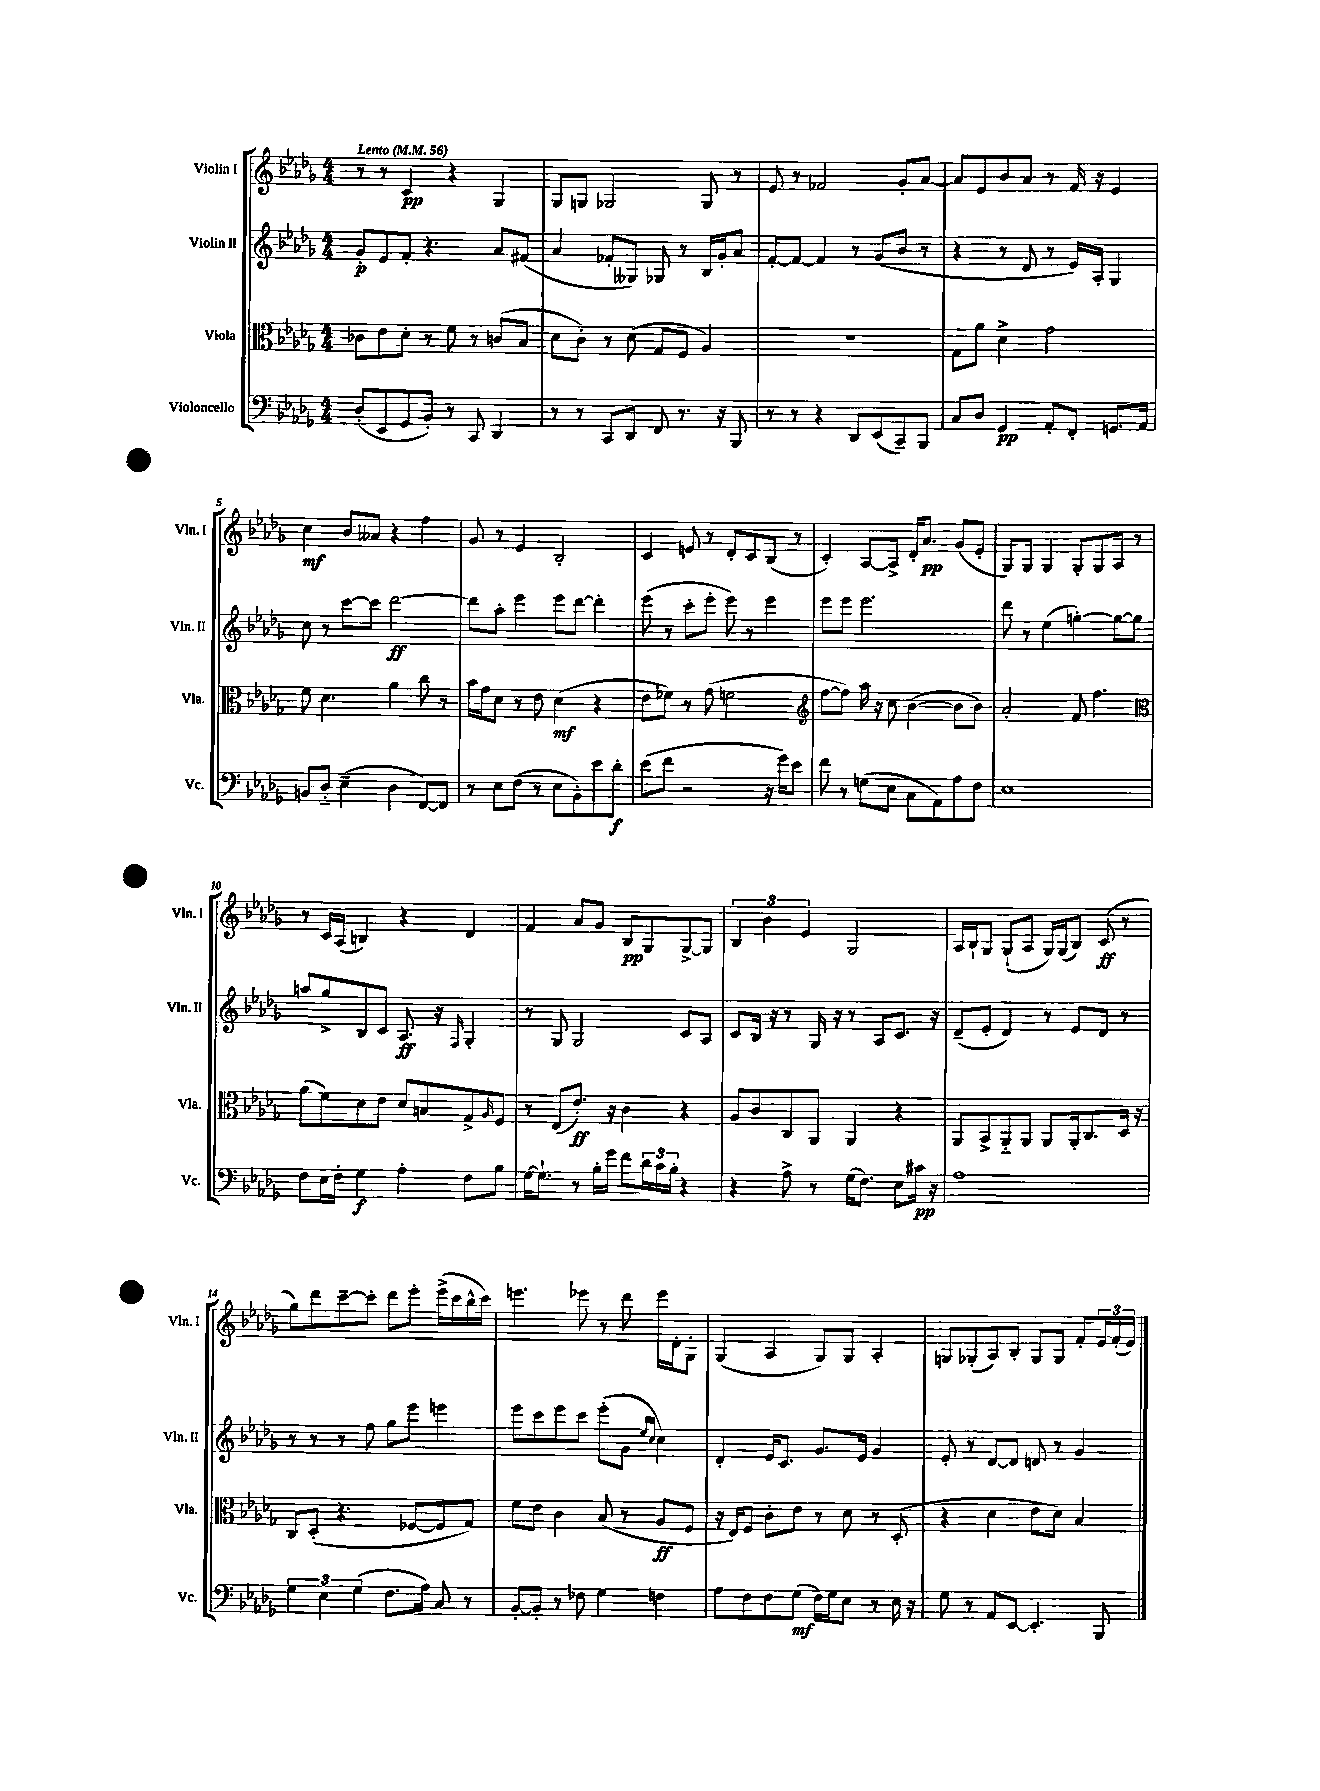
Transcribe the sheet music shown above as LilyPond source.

<<
\new StaffGroup <<
\new Staff = "s0" \with { instrumentName = "Violin I" shortInstrumentName = "Vln. I" } {
    \clef treble \key des \major \numericTimeSignature \time 4/4 \tempo "Lento" 4 = 56
    r8 r8 c'4\pp r4 ges4 |
    ges8 g8 ges2 ges8 r8 |
    ees'8 r8 fes'2 ges'8-. aes'8~ |
    aes'8 ees'8 bes'8 aes'8 r8 f'16 r16 ees'4 |
    c''4\mf bes'8 aeses'8 r4 f''4 |
    ges'8 r8 ees'4 bes2-. |
    c'4 e'8 r8 des'8-. c'8 bes8( r8 |
    c'4-.) aes8~ aes8-> des'16-. aes'8.\pp ges'8( ees'8-. |
    ges8) ges8 ges4 ges8-. ges8 aes8 r8 |
    r8 c'16 aes16( b4) r4 des'4 |
    f'4 aes'8 ges'8 bes8\pp ges8 ges8~-> ges8 |
    \tuplet 3/2 { bes4 bes'4 ees'4 } ges2 |
    aes16 bes16-! ges8 ges8-!( aes8 ges16) ges16( bes8) c'8\ff( r8 |
    ges''8) des'''8 c'''8~-- c'''8-. des'''8 ees'''8-. ees'''16->( c'''16 bes''16-^ c'''16) |
    e'''4. ees'''8 r8 des'''8 ees'''16 des'16-. ges8-. |
    ges4( aes4 ges8) ges8 aes4-. |
    g8 ges8-.( aes8) bes8-. ges8 ges8 f'8-. \tuplet 3/2 { ees'16 f'16-.( ees'16) } \bar "|." |
}
\new Staff = "s1" \with { instrumentName = "Violin II" shortInstrumentName = "Vln. II" } {
    \clef treble \key des \major \numericTimeSignature \time 4/4
    ges'8-.\p ees'8 f'8-. r4. aes'8 fis'8( |
    aes'4 fes'8-. geses8) ges8 r8 bes16 ges'16-. aes'8 |
    f'8~-. f'8~ f'4 r8 ges'8( bes'8 r8 |
    r4 r8 des'8 r8 ees'16) aes16-. ges4 |
    c''8 r8 c'''8~ c'''8 des'''2~\ff |
    des'''8 aes''8-. ees'''4 ees'''8 des'''8~ des'''4-. |
    ees'''8( r8 c'''8-. ees'''8-. ees'''8) r8 ees'''4 |
    ees'''8 ees'''8 ees'''2. |
    des'''8 r8 ees''4( g''4~-.) g''8~ g''8 |
    a''8 ges''8-> bes8 c'8 aes8.\ff r16 \grace { f16 } ges4-. |
    r8 ges8 ges2 c'8 aes8 |
    c'8 bes16 r16 r8 ges16 r16 r8 aes8 c'8. r16 |
    des'8--( ees'8-. des'4) r8 ees'8 des'8 r8 |
    r8 r8 r8 f''8 ges''8 ees'''8 e'''4 |
    ees'''8 c'''8 ees'''8 c'''8 ees'''8-.( ges'8 \grace { ees''16 c''16 } c''4) |
    des'4-. ees'16 c'8. ges'8. ees'16 ges'4 |
    ees'8-. r8 des'8~ des'8 d'8 r8 ges'4 \bar "|." |
}
\new Staff = "s2" \with { instrumentName = "Viola" shortInstrumentName = "Vla." } {
    \clef alto \key des \major \numericTimeSignature \time 4/4
    ces'8 ees'8 des'8-. r8 f'8 r8 c'8( bes8 |
    des'8 c'8-.) r8 des'8( ges8 f8 aes4) |
    R1 |
    ges8 aes'8 des'4-> ges'2 |
    f'8 des'4. aes'4 c''8 r8 |
    bes'16 ges'16 des'8 r8 ees'8 des'4\mf( r4 |
    ees'8 fes'8) r8 ges'8( f'2 |
    \clef treble f''8~ f''8) aes''16 r16 c''8 bes'4~( bes'8 bes'8) |
    aes'2-. f'8 f''4. |
    \clef alto aes'8( f'8) des'8 ees'8 des'8 b8 ges8-> \grace { aes16 } f8 |
    r8 ees8( ees'8.-.\ff) r16 c'4 r4 |
    aes8 c'8 c8 aes,8 aes,4 r4 |
    aes,8 bes,8-> aes,8-_ aes,8 aes,8 aes,16-. c8. des16 r16 |
    c8 des8-.( r4. fes8~ fes8 ges8) |
    f'8 ees'8 c'4 bes8( r8 aes8\ff f8 |
    r16 ees16) f8 c'8-. ees'8 r8 des'8 r8 des8-.( |
    r4 des'4 ees'8 des'8) bes4 \bar "|." |
}
\new Staff = "s3" \with { instrumentName = "Violoncello" shortInstrumentName = "Vc." } {
    \clef bass \key des \major \numericTimeSignature \time 4/4
    des8-.( ees,8 ges,8 bes,8-.) r8 c,8 des,4 |
    r8 r8 c,8 des,8 f,8 r8. r16 bes,,8 |
    r8 r8 r4 des,8 ees,8( c,8--) bes,,8 |
    c8 des8 ges,4\pp aes,8-. f,8-. g,8. aes,16 |
    b,8 des8-_ ees4--( des4 f,8~) f,8 |
    r8 ees8 f8( r8 ees8 bes,8-.) ees'8 des'8-.\f |
    ees'8( f'8 r2 r16 ges'16) ees'8 |
    f'8 r8 g8( ees8 c8 aes,8) aes8 f8 |
    ees1 |
    f8 ees16 f16-. ges4\f aes4-. f8 bes8 |
    ges16~ ges8.-! r8 bes16-. ges'16 f'8 \tuplet 3/2 { des'16 c'16 bes16-. } r4 |
    r4 aes8-> r8 ges16( f8.) ees8 cis'16\pp r16 |
    aes1 |
    \tuplet 3/2 { ges4 ees4 ges4( } f8. aes16) c8 r8 |
    bes,8~-. bes,8-. r8 fes8 ges4 f4 |
    aes8 f8 f8 ges8\mf( f16) ges16 ees8 r8 ees16 r16 |
    ges8 r8 aes,8 ees,8~ ees,4.-. bes,,8 \bar "|." |
}
>>
>>
